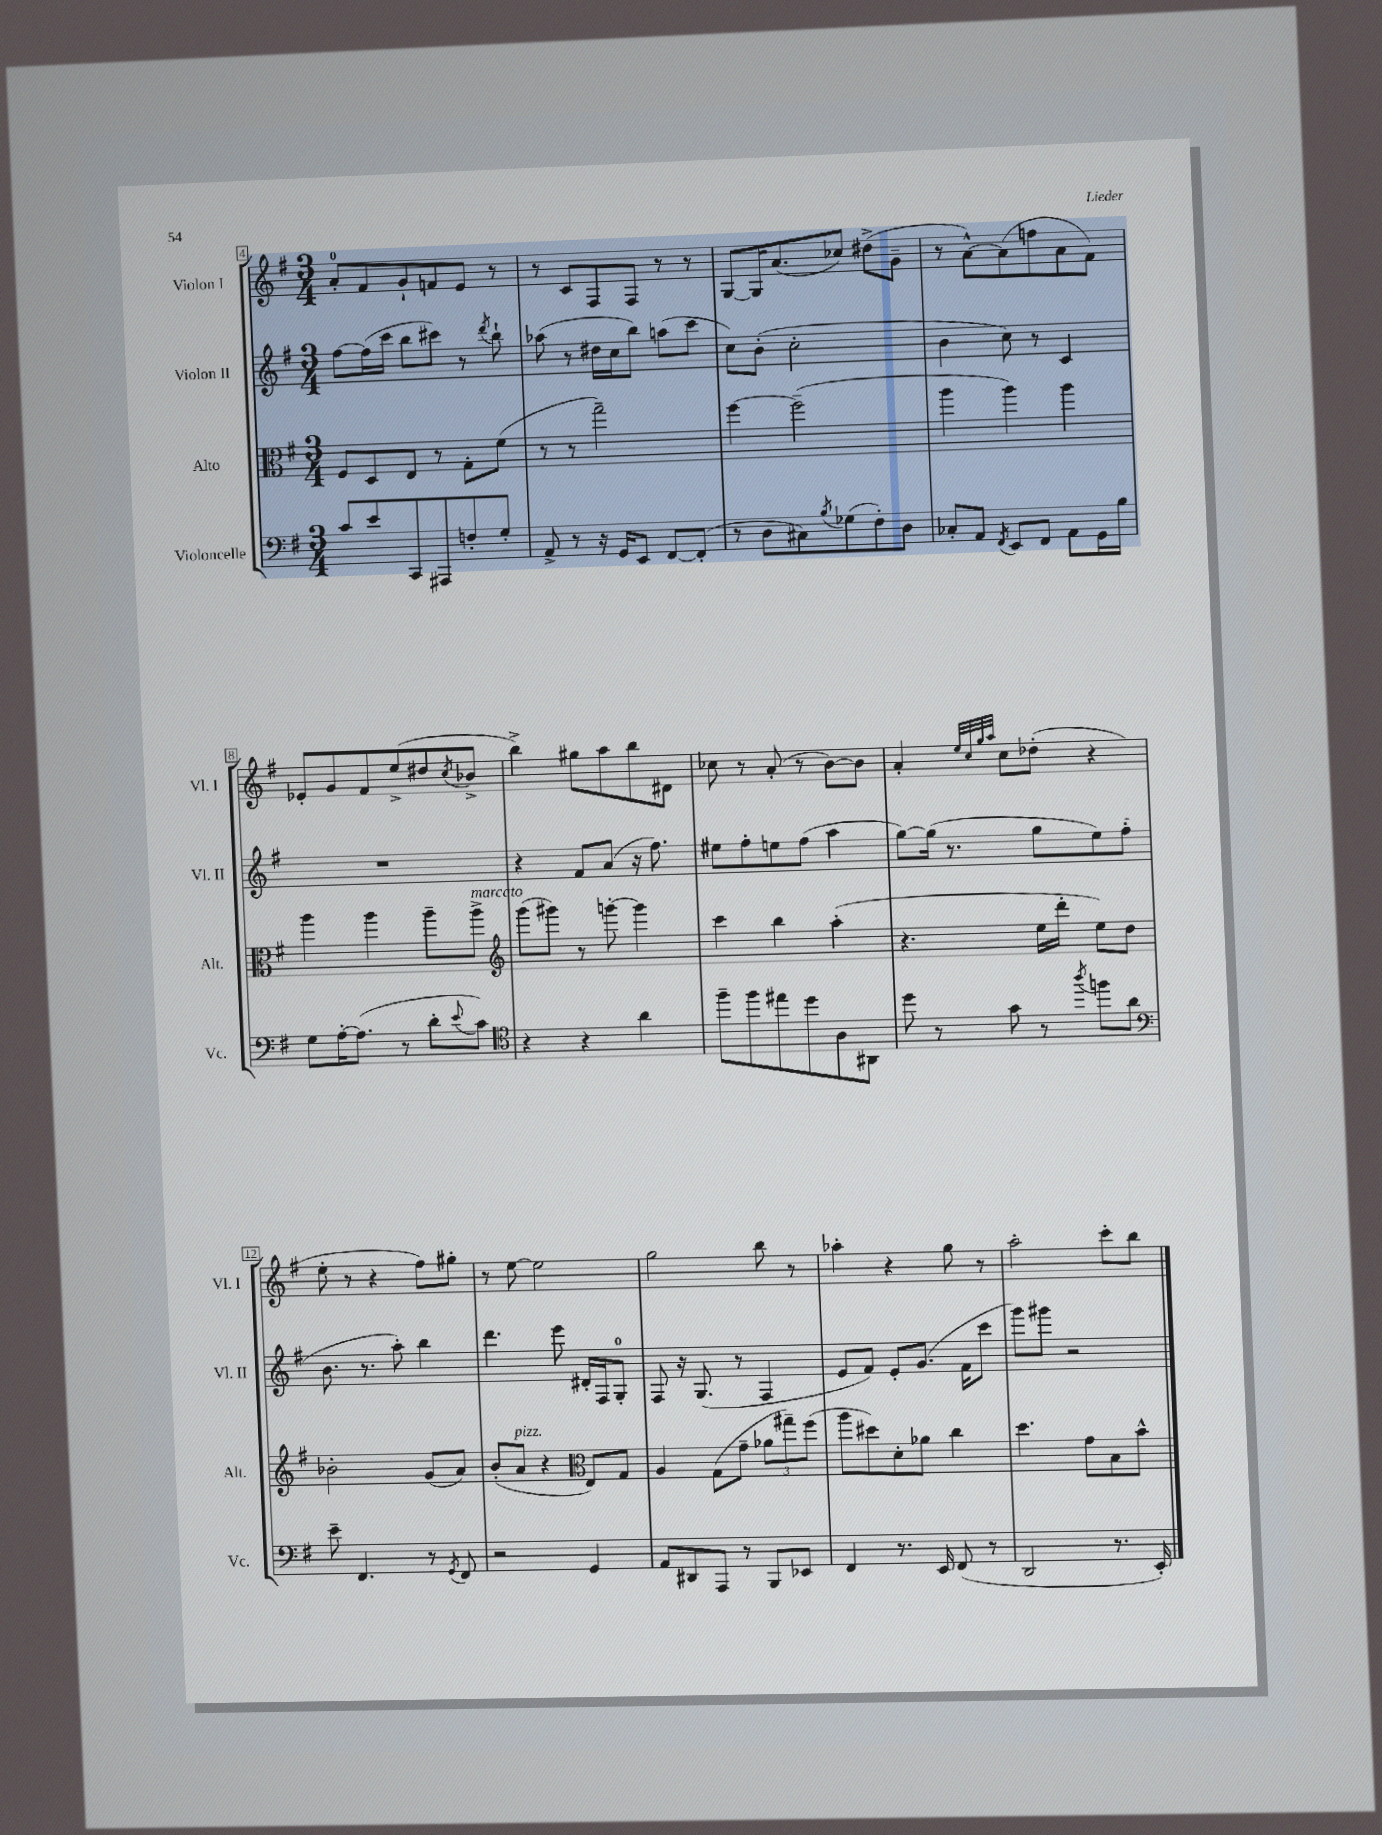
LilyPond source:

<<
\new StaffGroup <<
\new Staff = "s0" \with { instrumentName = "Violon I" shortInstrumentName = "Vl. I" } {
    \clef treble \key g \major \numericTimeSignature \time 3/4
    a'8-0-. fis'8 g'8-! f'8 e'8 r8 |
    r8 c'8 fis8 fis8 r8 r8 |
    g8~ g16 a'8.( ces''8) dis''8->( g'8-- |
    r8 a'8~-^) a'8( f''8 a'8 fis'8) |
    ees'8-. g'8 fis'8 e''8->( dis''8 \acciaccatura { c''8 } bes'8-> |
    b''4->) gis''8 a''8 b''8 dis'8 |
    ces''8 r8 a'8-.( r8 b'8~) b'8 |
    a'4-. \grace { e''32 c''32 g''32 a''32 } c''8 des''8-.( r4 |
    e''8-. r8 r4 fis''8) gis''8-. |
    r8 e''8~ e''2 |
    g''2 b''8 r8 |
    aes''4-. r4 g''8 r8 |
    a''2-. c'''8-. b''8 \bar "|." |
}
\new Staff = "s1" \with { instrumentName = "Violon II" shortInstrumentName = "Vl. II" } {
    \clef treble \key g \major \numericTimeSignature \time 3/4
    fis''8~ fis''16( c'''16 b''8 cis'''8) r8 \acciaccatura { d'''8 } b''8-! |
    aes''8( r8 dis''16 c''16 b''8) a''8( c'''8 |
    c''8) b'8-.( c''2-. |
    b'4 c''8) r8 c'4 |
    R2. |
    r4 fis'8 a'8( r16 fis''8.) |
    eis''8 fis''8-. e''8 fis''8( a''4 |
    g''8~) g''16( r8. g''8 e''8) fis''8-.( |
    b'8. r8. a''8-.) b''4 |
    d'''4. e'''8 dis'16-. fis16 g8-0-. |
    fis8 r16 g8.( r8 fis4 |
    e'8 fis'8) e'8-. g'8.( fis'16 c'''8 |
    g'''8) gis'''8 r2 \bar "|." |
}
\new Staff = "s2" \with { instrumentName = "Alto" shortInstrumentName = "Alt." } {
    \clef alto \key g \major \numericTimeSignature \time 3/4
    fis8 d8 e8 r8 g8-. fis'8( |
    r8 r8 g''2--) |
    fis''4~ fis''2--( |
    a''4 a''4) a''4 |
    a''4 a''4 a''8-- a''8->^\markup { \italic "marcato" } |
    \clef treble g'''8( gis'''8) r8 g'''8~-. g'''4 |
    c'''4 b''4 a''4-.( |
    r4. e''16 d'''16-. e''8) d''8 |
    bes'2-. g'8( a'8) |
    b'8-.( a'8^\markup { \italic "pizz." } r4 \clef alto e8) g8 |
    a4 g8( g'8-- \tuplet 3/2 { aes'8 gis''8--) fis''8( } |
    a''8 dis''8) d'8-. aes'8 c''4 |
    d''4. g'8 b8 b'8-^ \bar "|." |
}
\new Staff = "s3" \with { instrumentName = "Violoncelle" shortInstrumentName = "Vc." } {
    \clef bass \key g \major \numericTimeSignature \time 3/4
    c'8 e'8 c,8 ais,,8 f8-. g8-. |
    a,8-> r8 r16 g,16 e,8 fis,8~ fis,8-.( |
    r8 d8 cis8) \acciaccatura { b8 } ges8( fis8-.) d8 |
    ces8-. a,8 \acciaccatura { fis,8 } e,8 fis,8 a,8 g,16 b16 |
    g8 a16~-. a8.( r8 d'8-. \appoggiatura { e'8 } c'8) |
    \clef tenor r4 r4 a'4 |
    fis''8-- fis''8 eis''8 d''8 a8 ais,8 |
    d''8 r8 g'8 r8 \acciaccatura { a''8 } f''8 a'8 |
    \clef bass e'8-- fis,4. r8 \acciaccatura { g,8 } fis,8 |
    r2 g,4 |
    a,8 dis,8 a,,8 r8 b,,8 ees,8 |
    fis,4 r8. e,16 fis,8( r8 |
    d,2 r8. e,16-.) \bar "|." |
}
>>
>>
\layout { \context { \Score currentBarNumber = #4 \override BarNumber.stencil = #(make-stencil-boxer 0.1 0.3 ly:text-interface::print) } }
